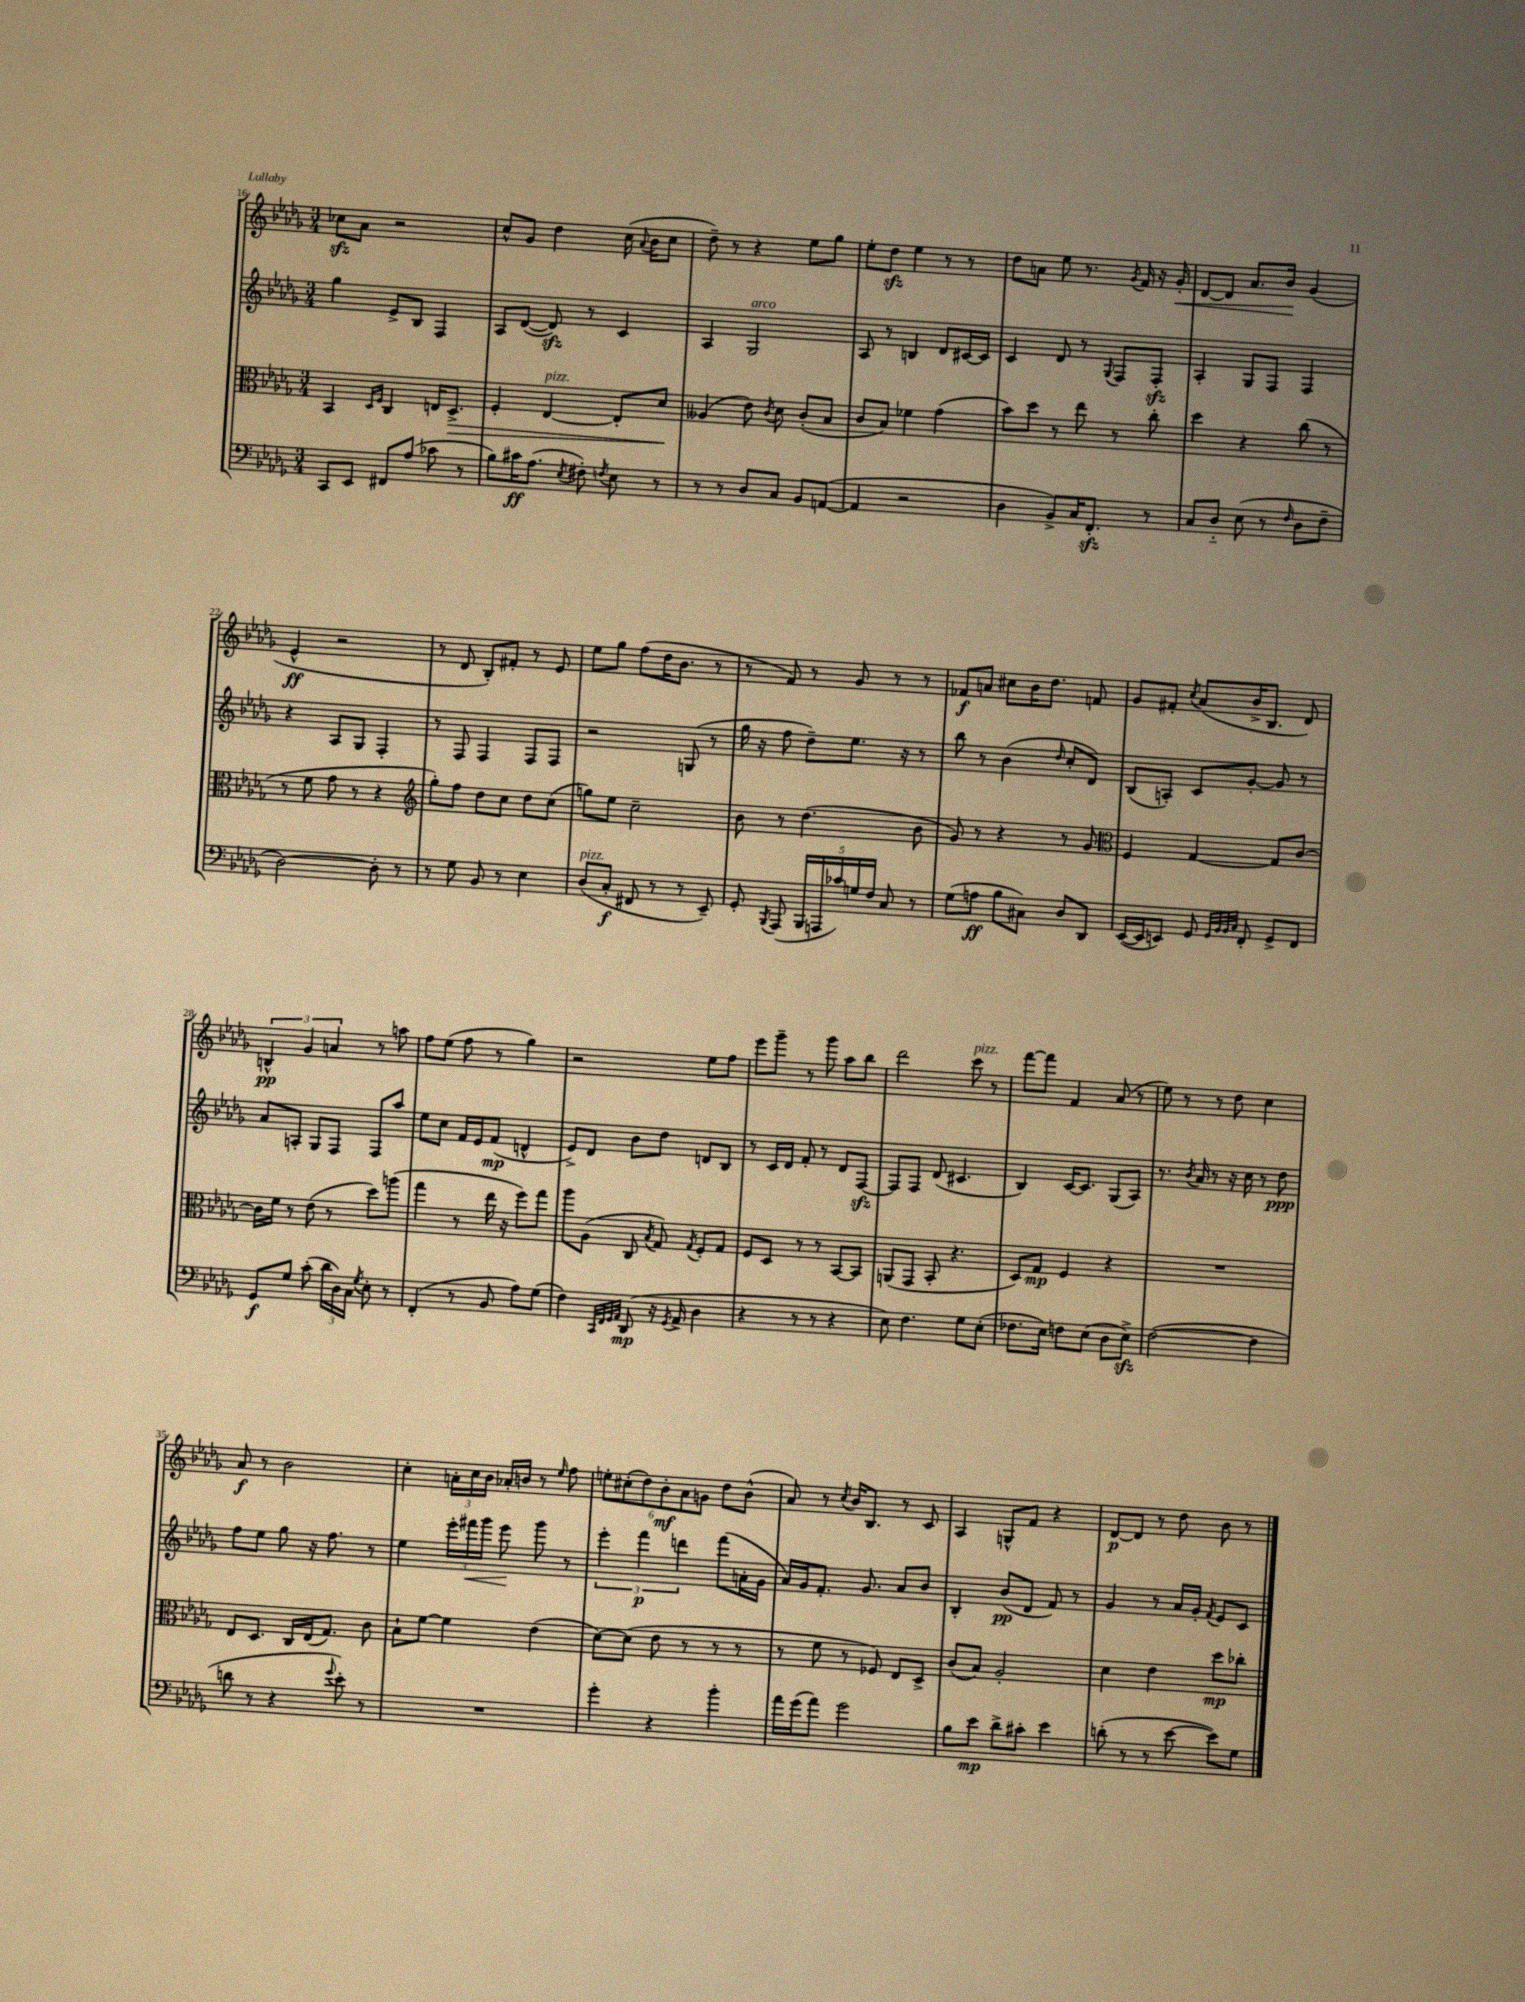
<<
\new StaffGroup <<
\new Staff = "s0" {
    \clef treble \key des \major \numericTimeSignature \time 3/4
    \autoBeamOff ces''8[\sfz aes'8] r2 |
    c''8[-^ ges'8] des''4 c''16( \appoggiatura { aes'8 } bes'16[ c''8] |
    des''8--) r8 r4 ees''8[ ges''8] |
    ees''8[-. des''8]\sfz ees''4 r8 r8 |
    des''8[ a'8] ees''8 r8. \acciaccatura { ges'8 } f'16 r16 ges'16-.\< |
    des'8[~ des'8] aes'8.[ bes'16]\! ges'4( |
    ees'4-^\ff r2 |
    r8 des'8 bes8[-.) fis'8]-. r8 ees'8 |
    ees''8[ ges''8] f''8[( des''16 bes'8.] r8 |
    r8 f'8) r8 ges'8 r8 r8 |
    fes'8[\f a'8] cis''8[ bes'16 des''8.] f'8 |
    ges'8[ fis'8]-. \acciaccatura { c''8 } aes'8[( bes'16-> bes8.] des'8) |
    \tuplet 3/2 { b4-^\pp ges'4 a'4 } r8 a''8 |
    f''8[ ees''8]( f''8 r8 ges''4) |
    r2 ees''8[ f''8] |
    ees'''8[ ges'''8]-- r8 ges'''8 aes''8[ bes''8] |
    des'''2 c'''8^\markup { \italic "pizz." } r8 |
    f'''8[~ f'''8] f'4 aes'8( r8 |
    ees''8) r8 r8 des''8 c''4 |
    aes'8\f r8 bes'2 |
    c''4-. \tuplet 3/2 { a'16[-. c''16 bes'16] } aes'16[-. b'16] r8 \grace { ees''16 } f''8 |
    \tuplet 6/4 { e''8[-. cis''8-.( des''8) bes'8-.\mf aes'8 g'8] } des''8[ bes'8]-^( |
    aes'8) r8 \acciaccatura { c''8 } bes'16[ bes8.] r8 c'8 |
    aes4 g8[-^ f'8] r4 |
    des'8[~\p des'8] r8 des''8 bes'8 r8 \bar "|." |
}
\new Staff = "s1" {
    \clef treble \key des \major \numericTimeSignature \time 3/4
    \autoBeamOff ges''4 ees'8[-> bes8] f4 |
    aes8[ des'8]~( des'8\sfz) r8 c'4 |
    aes4 ges2^\markup { \italic "arco" } |
    aes8 r8 b4 des'8[ cis'16~ cis'16] |
    c'4 des'8 r8 \appoggiatura { ges8 } f8[ f8]-.\sfz |
    aes4-. ges8[ f8] f4 |
    r4 aes8[ ges8] f4-. |
    r8 f8 f4 f8[ f8] |
    r2 g8( r8 |
    ges''16 r16 f''8 des''8[--) ees''8.] r16 r8 |
    bes''8 r8 bes'4( \grace { des''16 } c''8[-. des'8]) |
    bes8[( a8]-.) c'8[ ges'8]~-. ges'8 r8 |
    aes'8[ a8]-. ges8[ f8] f8[ aes''8] |
    ees''8[ c''8] f'16[ ees'16 f'8]\mp( d'4-^ |
    ees'8[->) des'8] bes'8[ des''8] d'8[ bes8] |
    r8 c'16[ des'16] f'8-. r8 des'8[ f8]~\sfz |
    f8[ f8] des'8( cis'4. |
    bes4) c'16[~ c'8.] ges8[( aes8]) |
    r8. \acciaccatura { bes'8 } aes'16 r8 r16 c''16 r8 des''8\ppp |
    f''8[ ees''8] ges''8 r16 f''8. r8 |
    ees''4 \tuplet 3/2 { ees'''16[-. fis'''16\< ges'''16] } ees'''8\! ges'''8 r8 |
    \tuplet 3/2 { ees'''4-. f'''4\p d'''4 } f'''8[( a'16-. ges'16] |
    aes'16[) ges'16 f'8.]-. ges'8. aes'8[ bes'8] |
    bes4-. bes'8[\pp( des'8] f'8) r8 |
    ges'4 r8 aes'16[ ges'16]-. \acciaccatura { f'8 } ees'8[ c'8] \bar "|." |
}
\new Staff = "s2" {
    \clef alto \key des \major \numericTimeSignature \time 3/4
    \autoBeamOff bes,4 \grace { des16[ f16] } c4 e16[ des8.]->\> |
    f4-. ees4~^\markup { \italic "pizz." } ees8[-. des'8]\! |
    aeses4( ees'8) \acciaccatura { c'8 } des'8 c'8[-.( bes8] |
    c'8[ bes8]) fes'4 ges'4( |
    bes'8[) des''8] r8 ees''8 r8 c''8-. |
    des''4 r4 c''8( r8 |
    r8 f'8 ges'8 r8 r4 |
    \clef treble ges''8[-.) f''8] des''8[ c''8] des''8[ c''8]( |
    g''8[) ees''8] c''2-- |
    bes'8 r8 des''4.( bes'8 |
    ges'8) r8 r4 r8 ges'8 |
    \clef alto f4 ges4~ ges8[ c'8]~ |
    c'16[ f'16] r8 ees'8( r8 des''8[) a''8]( |
    ges''4 r8 ees''16 r16 f''8[) ges''8] |
    aes''8[ aes8]( c8 \acciaccatura { bes8 } ges8) \acciaccatura { ges8 } f8[-. ges8] |
    f8[ des8] r8 r8 bes,8[~ bes,8] |
    a,8[( ges,8] bes,8-. r4. |
    des8[) ges8]\mp f4 r4 |
    R2. |
    ees8[ des8.] c16[ ees16( ges8.]) c'8 |
    bes8[-! f'8]~ f'4 ees'4( |
    des'8[~) des'8]( ees'8 r8 r8 r8 |
    r8 f'8 r8 fes8) ees8[ des8]-> |
    c'8[( bes8]) aes2-. |
    des'4 ees'4 des''8[\mp ces''8]-. \bar "|." |
}
\new Staff = "s3" {
    \clef bass \key des \major \numericTimeSignature \time 3/4
    \autoBeamOff c,8[ ees,8] fis,8[ aes8]( ces'8 r8 |
    bes8[) cis'16\ff aes8.]( \acciaccatura { ees8 } fis8-.) \acciaccatura { f8 } ees8 r8 |
    r8 r8 des8[ c8] bes,8[ a,8]~( |
    a,4 r2 |
    des4 bes,8[->) c16 f,8.]-.\sfz r8 |
    c8[ des8]-_ ees8( r8 \grace { f16 } des8[ f8]-- |
    des2~) des8-. r8 |
    r8 ges8 bes,8 r8 ees4 |
    des8[^\markup { \italic "pizz." }( c8]-.\f fis,8 r8 r8 ees,8--) |
    ges,8-. \acciaccatura { bes,,8 } aes,,8( \tuplet 5/4 { bes,,16[ a,,16 ces'16) g16 f16] } c8 r8 |
    ges8[( a8]\ff bes8[ cis8]) des8[ des,8] |
    ees,16[~( ees,16 e,8]) ges,8 \grace { ges,32[ bes,32 bes,32 c32] } f,8-. ges,8[-> f,8] |
    ges,8[\f ges8] c'8-.( \tuplet 3/2 { des'16[ des16) c16] } \acciaccatura { ges8 } ees8-. r8 |
    f,4-.( r8 bes,8 aes8[) ges8]( |
    f4) \grace { c,32[ f,32 ges,32 aes,32] } des,8\mp( r16 \acciaccatura { ges,8 } aes,16-> des4 |
    r4 r8 r8 r4 |
    ees8) f4. ges8[ ees8]-.( |
    fes8.[ ees16]) f8[ ees8]( des8[ ees8]->\sfz) |
    f2~( f4 |
    d'8 r8 r4 \appoggiatura { ges'8 } ees'8-.) r8 |
    R2. |
    ges'4-. r4 bes'4-. |
    aes'16[ ges'16( aes'8]) ges'2 |
    bes8[ ees'8]\mp des'8[-> cis'8]-. ees'4 |
    d'8-.( r8 r8 ees'8~ ees'8[) ges8] \bar "|." |
}
>>
>>
\layout { \context { \Score currentBarNumber = #16 } }
